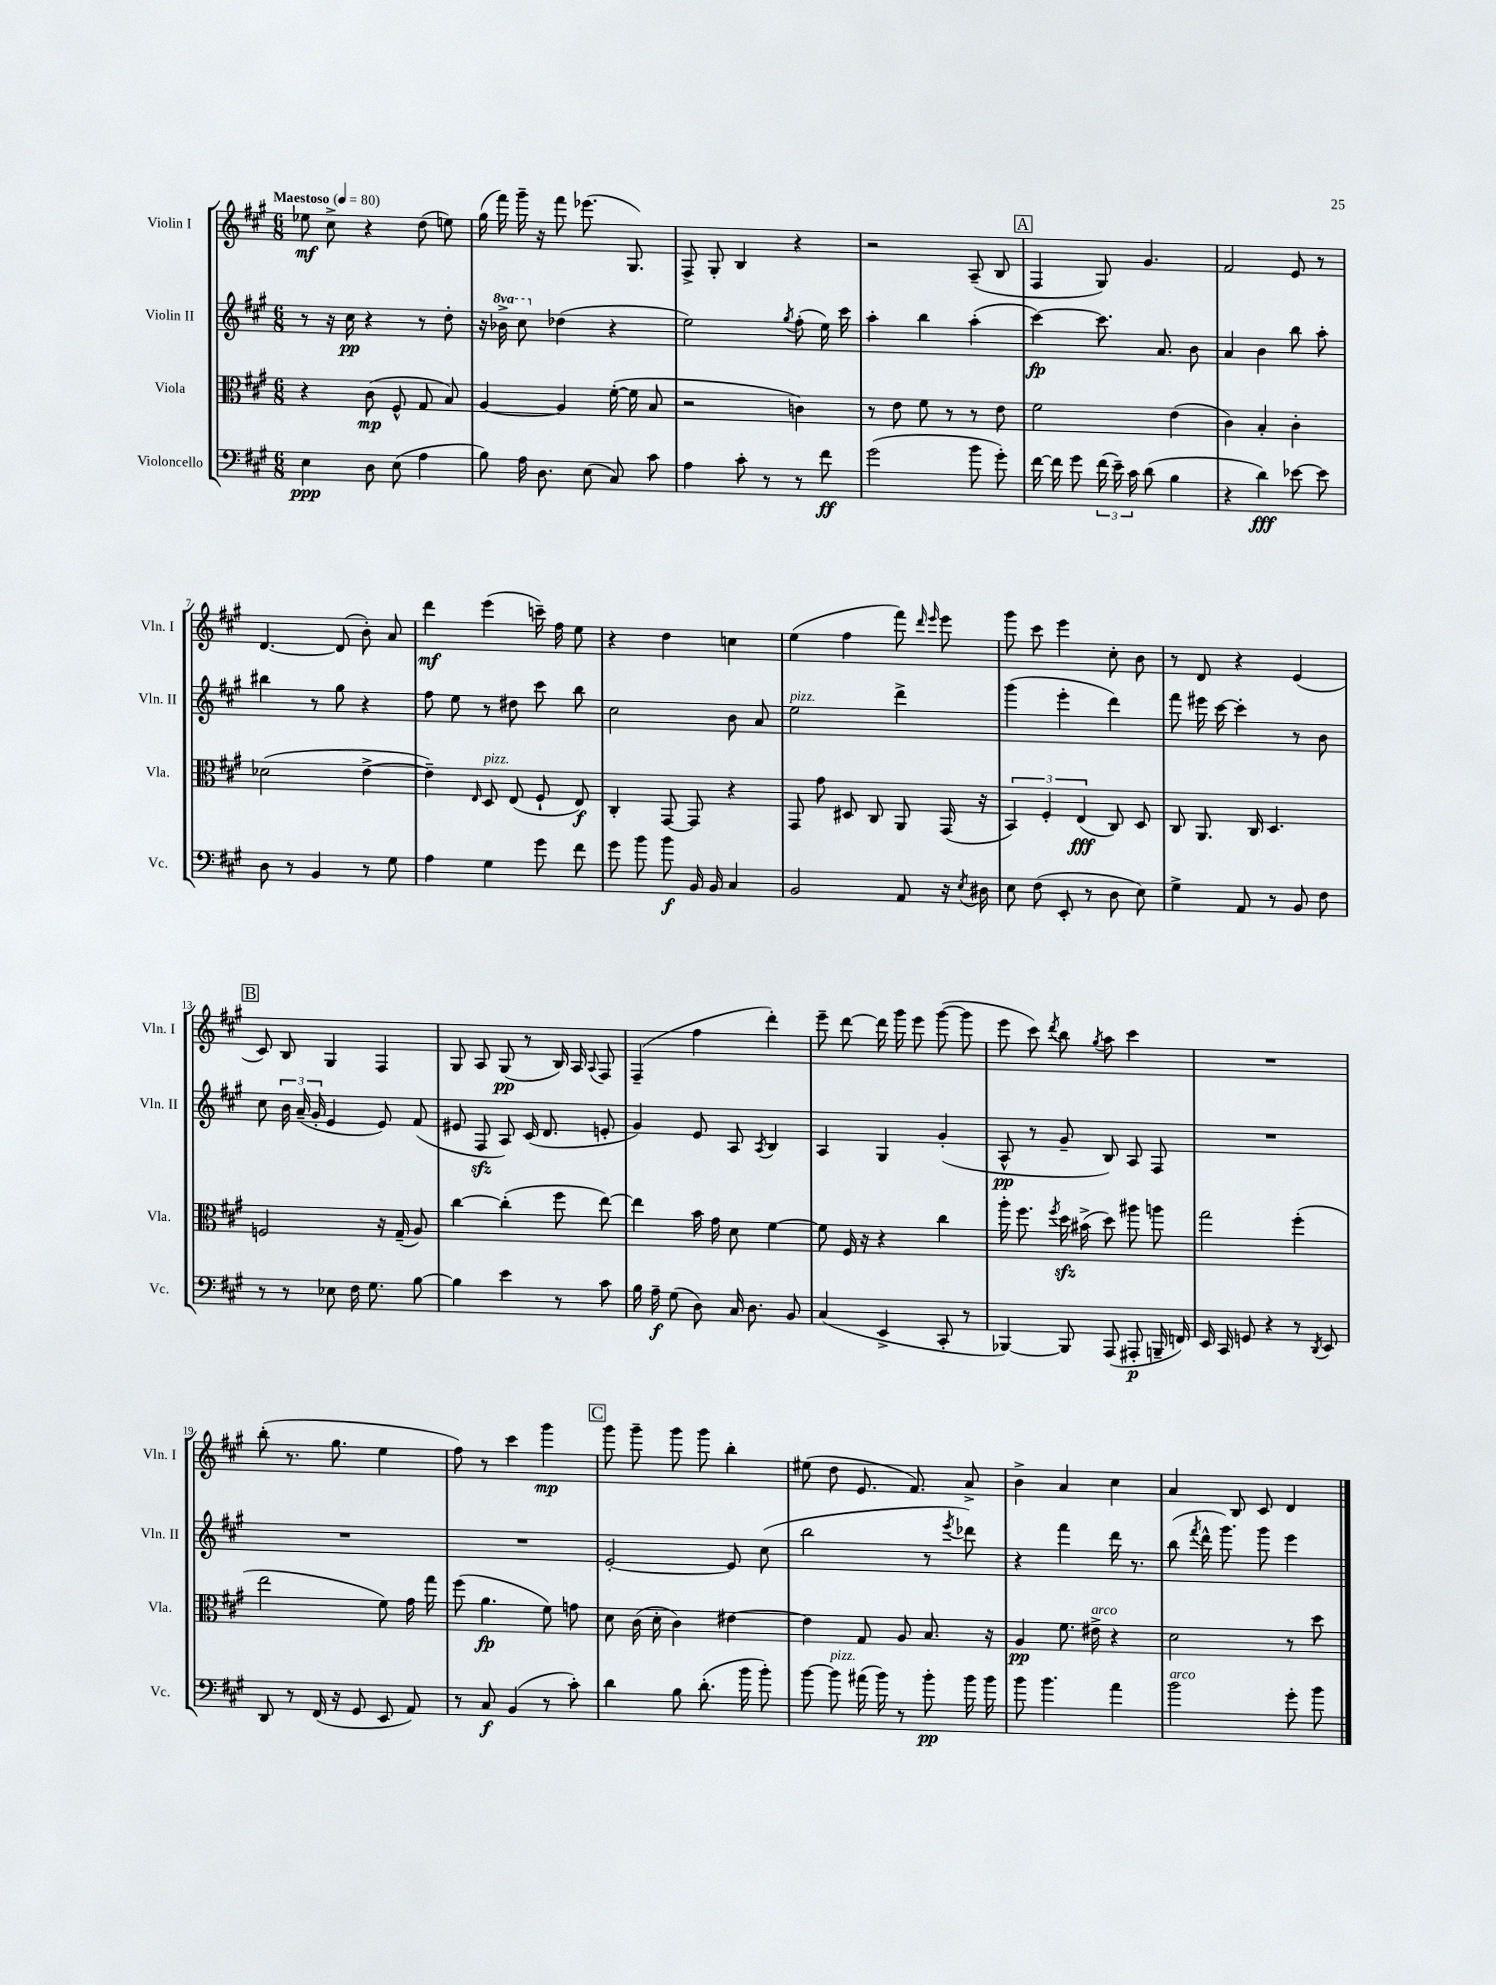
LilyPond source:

<<
\new StaffGroup <<
\new Staff = "s0" \with { instrumentName = "Violin I" shortInstrumentName = "Vln. I" } {
    \clef treble \key a \major \numericTimeSignature \time 6/8 \tempo "Maestoso" 4 = 80
    \autoBeamOff ees''8\mf cis''8-> r4 d''8( e''8) |
    gis''16( fis'''16) gis'''16-- r16 fis'''8 ees'''8.( gis8.) |
    fis8-> gis8-. b4 r4 |
    r2 a8--( b8 |
    \mark \markup { \box "A" } fis4 gis8) gis'4. |
    fis'2 e'8 r8 |
    d'4.~ d'8( b'8-.) a'8 |
    d'''4\mf e'''4( c'''16--) fis''16 e''8 |
    r4 d''4 c''4 |
    e''4( fis''4 fis'''8) \grace { d'''16 e'''16 } e'''8 |
    gis'''8 cis'''8 e'''4 cis''8-. b'8 |
    r8 d'8 r4 e'4( |
    \mark \markup { \box "B" } cis'8) b8 gis4 fis4 |
    gis8 a8 gis8\pp( r8 b16) a16 \appoggiatura { a8 } fis8 |
    fis4--( fis''4 d'''4-.) |
    e'''8-- d'''8~ d'''16 gis'''16 e'''8 gis'''8~( gis'''8 |
    e'''8 cis'''8) \acciaccatura { d'''8 } b''8 \acciaccatura { gis''8 } a''8 cis'''4 |
    R2. |
    b''8-.( r8. gis''8. e''4 |
    fis''8) r8 cis'''4 gis'''4\mp |
    \mark \markup { \box "C" } gis'''8 gis'''8-- gis'''8 gis'''8 b''4-. |
    eis''8( d''8 e'8. fis'8.) a'8-> |
    b'4-> a'4 cis''4 |
    a'4 b8 cis'8 d'4 \bar "|." |
}
\new Staff = "s1" \with { instrumentName = "Violin II" shortInstrumentName = "Vln. II" } {
    \clef treble \key a \major \numericTimeSignature \time 6/8 \set Staff.ottavationMarkups = #ottavation-simple-ordinals
    \autoBeamOff r8 r16 cis''16\pp r4 r8 d''8-. |
    r16 \ottava #1 bes''16-> cis'''8 \ottava #0 des''4( r4 |
    e''2) \acciaccatura { gis''8 } fis''8-.( e''16) cis'''16 |
    a''4-. b''4 a''4-.( |
    \mark \markup { \box "A" } cis'''4~\fp) cis'''8. a'8. b'8 |
    a'4 b'4 b''8 a''8-. |
    bis''4 r8 gis''8 r4 |
    fis''8 e''8 r8 dis''8 cis'''8 b''8 |
    cis''2 b'8 a'8 |
    e''2^\markup { \italic "pizz." } d'''4-> |
    gis'''4( e'''4-. d'''4) |
    fis'''8 eis'''16 cis'''16~ cis'''4-. r8 b'8 |
    \mark \markup { \box "B" } cis''8 \tuplet 3/2 { b'16 a'16--( gis'16-. } e'4 e'8) fis'8( |
    eis'8 fis8\sfz a8) cis'16( d'8. e'8-. |
    gis'4) e'8 a8 \acciaccatura { a8 } b4 |
    a4 gis4 gis'4-.( |
    a8-^\pp r8 gis'8-- b8) a8 fis8 |
    R2. |
    R2. |
    R2. |
    \mark \markup { \box "C" } e'2~-. e'8 cis''8( |
    b''2 r8 \acciaccatura { e'''8 } des'''8) |
    r4 fis'''4 d'''16 r8. |
    b''8( \acciaccatura { fis'''8 } d'''16-^ gis'''8.) gis'''8 e'''4 \bar "|." |
}
\new Staff = "s2" \with { instrumentName = "Viola" shortInstrumentName = "Vla." } {
    \clef alto \key a \major \numericTimeSignature \time 6/8
    \autoBeamOff r4 cis'8\mp( fis8-^ gis8 b8) |
    a4~ a4 fis'16~-.( fis'16 b8 |
    r2 c'4) |
    r8 e'8 fis'8 r8 r8 e'8 |
    \mark \markup { \box "A" } fis'2 e'4( |
    cis'4) b4-. cis'4-. |
    des'2( e'4~-> |
    e'4--) \grace { e16 } d8^\markup { \italic "pizz." } e8( fis8-! e8\f) |
    cis4-. gis,8~ gis,8 r4 |
    gis,8 gis'8 dis8 cis8 a,8 gis,16( r16 |
    \tuplet 3/2 { b,4) fis4-. e4\fff( } cis8) d8 |
    cis8 a,8. cis16 d4. |
    \mark \markup { \box "B" } f2 r16 gis16--( a8) |
    cis''4~ cis''4-.( fis''8 e''8~) |
    e''4 b'16 gis'16 d'8 fis'4~ |
    fis'8 fis16 r16 r4 cis''4 |
    a''16-. fis''8. \acciaccatura { fis''8 } d''16\sfz bis'16->( d''8) ais''8 a''8 |
    gis''2 fis''4-.( |
    e''2 fis'8) gis'16 gis''16 |
    fis''8( a'4.\fp fis'8) g'8 |
    \mark \markup { \box "C" } d'8 cis'16( d'16-. cis'4) eis'4~ |
    eis'4 gis8 a8 b8. r16 |
    a4\pp fis'8. eis'16->^\markup { \italic "arco" } r4 |
    d'2 r8 d''8 \bar "|." |
}
\new Staff = "s3" \with { instrumentName = "Violoncello" shortInstrumentName = "Vc." } {
    \clef bass \key a \major \numericTimeSignature \time 6/8
    \autoBeamOff e4\ppp d8 e8( a4 |
    b8) a16 d8. e8( cis8) cis'8 |
    a4 cis'8-. r8 r8 fis'8\ff |
    gis'2( b'8 gis'8-.) |
    \mark \markup { \box "A" } fis'16~ fis'16 gis'8 \tuplet 3/2 { fis'16( e'16--) cis'16 } d'8( b4 |
    r4 d'4\fff) ees'8~ ees'8 |
    d8 r8 b,4 r8 gis8 |
    a4 gis4 gis'8 fis'8 |
    gis'8 b'8 b'8\f b,16 b,16 cis4 |
    b,2 a,8 r16 \acciaccatura { e8 } dis16 |
    e8 fis8( e,8-. r8 d8 e8) |
    gis4-> a,8 r8 b,8 fis8 |
    \mark \markup { \box "B" } r8 r8 ees8 fis16 gis8. b8~ |
    b4 e'4 r8 cis'8 |
    b16 a16--\f gis8( d8) cis16 d8. b,8 |
    cis4( e,4-> cis,8-. r8 |
    bes,,4~) bes,,8 a,,8( ais,,8-.\p b,,16-- f,16) |
    e,16 cis,16 g,8 r4 r8 \acciaccatura { d,8 } e,8 |
    d,8 r8 fis,16( r16 gis,8 e,8 a,8) |
    r8 cis8\f b,4( r8 cis'8-.) |
    \mark \markup { \box "C" } d'4 b8 d'8.-.( b'16 b'8-.) |
    b'8~ b'8^\markup { \italic "pizz." } ais'16( b'16) r8 b'8-.\pp b'16 b'16 |
    b'8 b'4. a'4 |
    b'2^\markup { \italic "arco" } gis'8-. b'8 \bar "|." |
}
>>
>>
